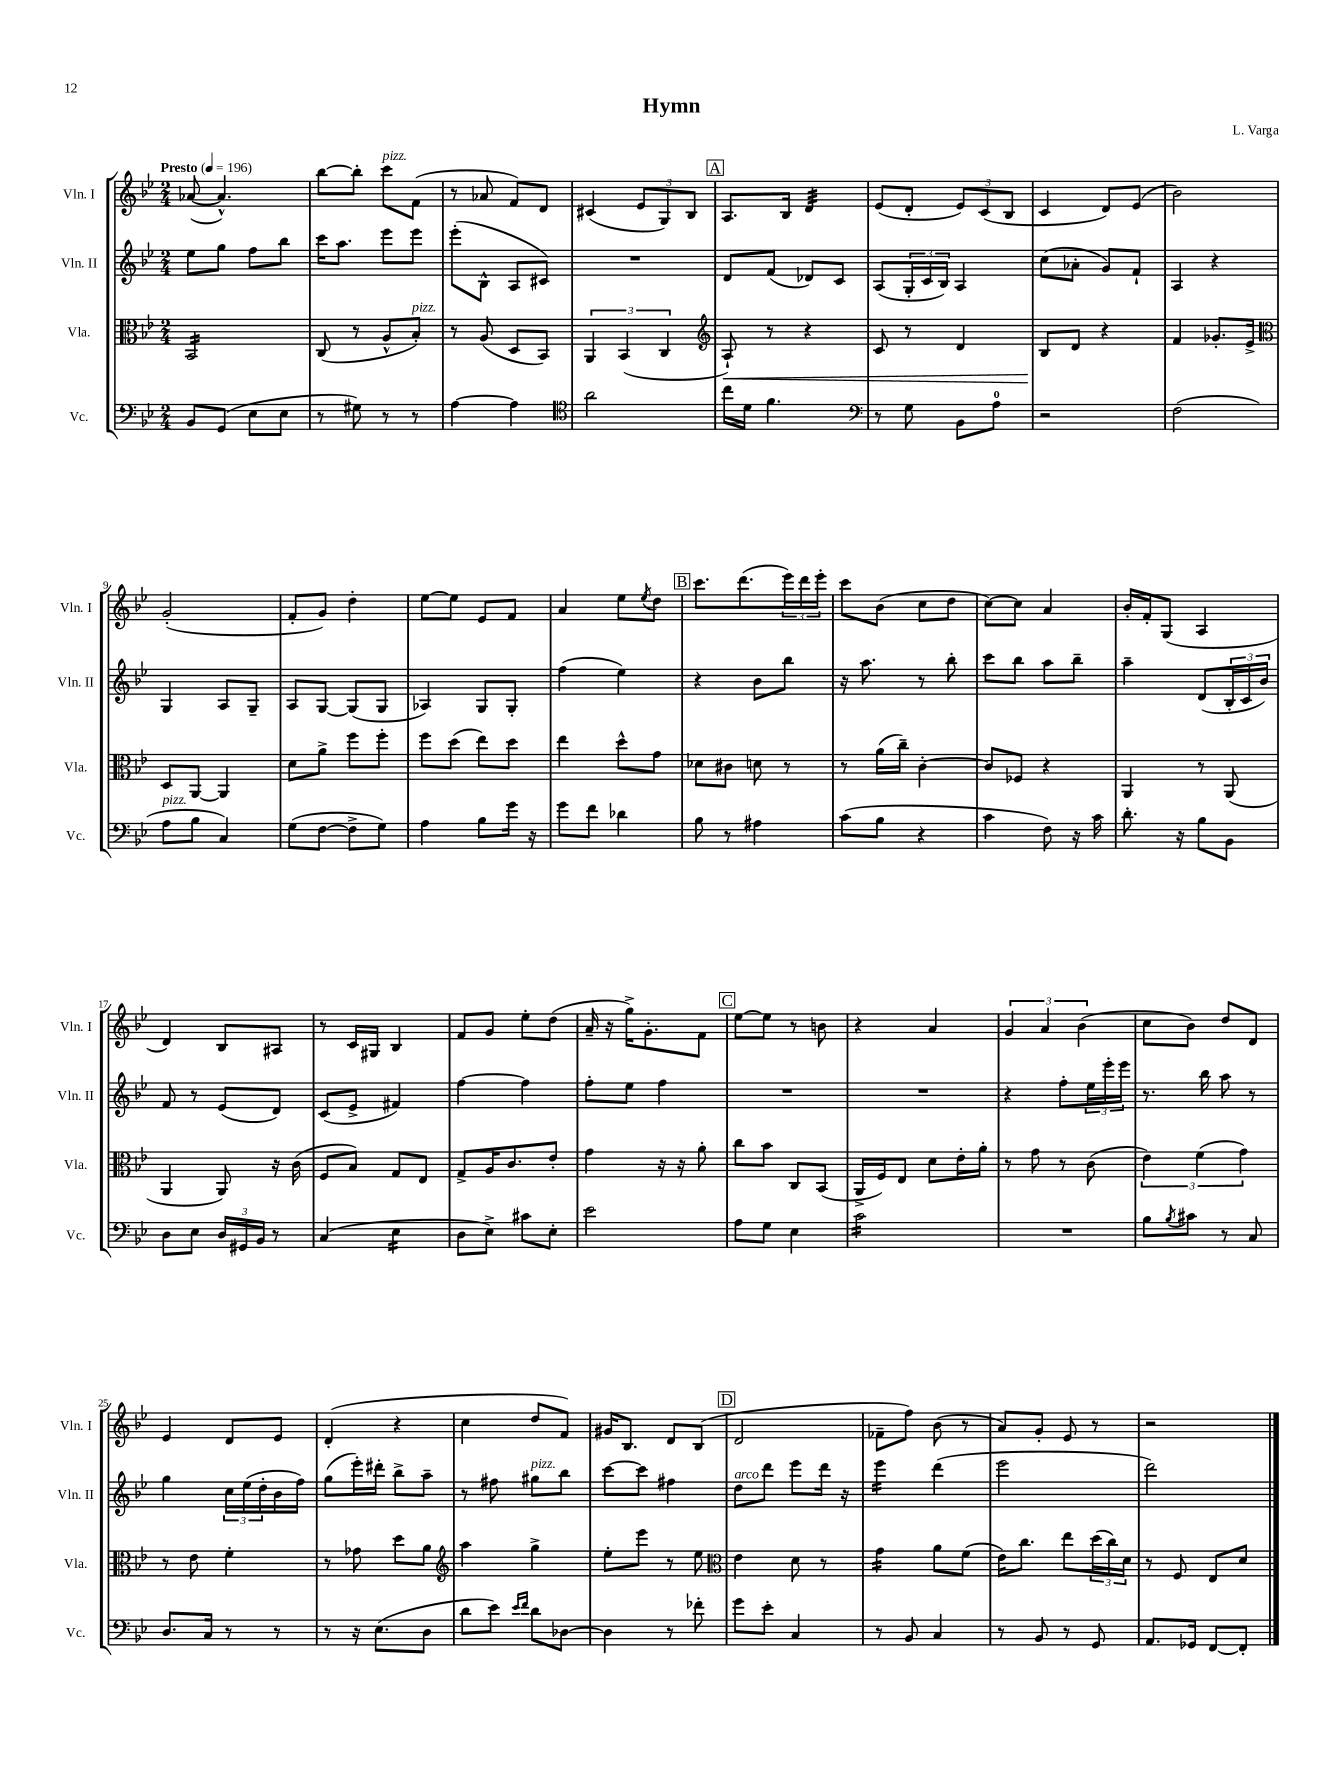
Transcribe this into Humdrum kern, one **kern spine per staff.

**kern	**kern	**dynam	**kern	**kern
*part4	*part3	*part3	*part2	*part1
*staff4	*staff3	*staff3	*staff2	*staff1
*I"Vc.	*I"Vla.	*	*I"Vln. II	*I"Vln. I
*I'Vc.	*I'Vla.	*	*I'Vln. II	*I'Vln. I
*clefF4	*clefC3	*	*clefG2	*clefG2
*k[b-e-]	*k[b-e-]	*	*k[b-e-]	*k[b-e-]
*M2/4	*M2/4	*	*M2/4	*M2/4
*MM196	*MM196	*	*MM196	*MM196
=1	=1	=1	=1	=1
!	!	!	!	!LO:TX:a:B:t=Presto
*	*tremolo	*	*	*
8BB-/L	16BB-/LL	.	8ee-\L	([8a-X/
.	16BB-/	.	.	.
(8GG/J	16BB-/	.	8gg\J	4.a-^^/])
.	16BB-/	.	.	.
8E-\L	16BB-/	.	8ff\L	.
.	16BB-/	.	.	.
8E-\J	16BB-/	.	8bb-\J	.
.	16BB-/JJ	.	.	.
*	*Xtremolo	*	*	*
=2	=2	=2	=2	=2
8r	(8C/	.	16ccc\KL	[8bb-\L
.	.	.	8.aa\J	.
8G#X\)	8r	.	.	8bb-'\J]
!	!	!	!	!LO:TX:a:i:t=pizz.
8r	8A^^/L	.	8eee-\L	8ccc\L
!	!LO:TX:a:i:t=pizz.	!	!	!
8r	8B-'/J)	.	8eee-\J	(8f\J
=3	=3	=3	=3	=3
[4A\	8r	.	(8eee-'\L	8r
.	(8A/	.	8B-^^\J	8a-X/
4A\]	8D/L	.	8A/L	8f/L)
.	8BB-/J)	.	8c#X/J)	8d/J
=4	=4	=4	=4	=4
*clefC4	*	*	*	*
2a\	6AA/	.	2r	(4c#X/
.	(6BB-/	.	.	.
.	.	.	.	12e-/L
.	6C/	.	.	12G/)
.	.	.	.	12B-/J
!!LO:REH:place=s1:t=A
=5	=5	=5	=5	=5
*	*clefG2	*	*	*
!	!	!LO:HP:b	!	!
16cc\LL	8A`/)	<	8d/L	8.A/L
16d\JJ	.	.	.	.
4.f\	8r	.	(8f/J	.
.	.	.	.	16B-/Jk
*	*	*	*	*tremolo
.	4r	.	8d-X/L)	32d/LLL
.	.	.	.	32d/
.	.	.	.	32d/
.	.	.	.	32d/
.	.	.	8c/J	32d/
.	.	.	.	32d/
.	.	.	.	32d/
.	.	.	.	32d/JJJ
*	*	*	*	*Xtremolo
=6	=6	=6	=6	=6
*clefF4	*	*	*	*
8r	8c/	.	(8A/L	(8e-/L
8G\	8r	.	24G'/L	8d'/J
.	.	.	24c/	.
.	.	.	24B-/JJ)	.
8BB-\L	4d/	.	4A/	12e-/L)
.	.	.	.	(12c/
8A\J	.	.	.	.
.	.	.	.	12B-/J
=7	=7	=7	=7	=7
2r	8B-/L	.	(8cc\L	4c/
.	8d/J	[	8a-X'\J	.
.	4r	.	8g/L)	8d/L)
.	.	.	8f`/J	(8e-/J
=8	=8	=8	=8	=8
(2F\	4f/	.	4A/	2b-\)
.	8.g-X'/L	.	4r	.
.	16e-^/Jk	.	.	.
!!LO:LB:g=z
=9	=9	=9	=9	=9
*	*clefC3	*	*	*
!LO:TX:a:i:t=pizz.	!	!	!	!
8A\L	8D/L	.	4G/	(2g'/
8B-\J	[8AA/J	.	.	.
4C/)	4AA/]	.	8A/L	.
.	.	.	8G~/J	.
=10	=10	=10	=10	=10
(8G\L	8d\L	.	8A/L	8f'/L
[8F\J	8a^\J	.	[8G/J	8g/J)
8F^\L]	8ff\L	.	(8G/L]	4dd'\
8G\J)	8ff'\J	.	8G/J	.
=11	=11	=11	=11	=11
4A\	8ff\L	.	4A-X/)	[8ee-\L
.	(8dd\J	.	.	8ee-\J]
8B-\L	8ee-\L)	.	8G/L	8e-/L
16g\Jk	8dd\J	.	8G'/J	8f/J
16r	.	.	.	.
=12	=12	=12	=12	=12
8g\L	4ee-\	.	(4ff\	4a/
8f\J	.	.	.	.
4d-X\	8dd^^\L	.	4ee-\)	8ee-\L
.	.	.	.	8qee-/
.	8g\J	.	.	8dd\J
!!LO:REH:place=s1:t=B
=13	=13	=13	=13	=13
8B-\	8d-X\L	.	4r	8.ccc\L
8r	8c#X\J	.	.	.
.	.	.	.	(8.ddd\
4A#X\	8dn\	.	8b-\L	.
.	8r	.	8bb-\J	24eee-\L)
.	.	.	.	24ddd\
.	.	.	.	24eee-'\JJ
=14	=14	=14	=14	=14
(8c\L	8r	.	16r	8ccc\L
.	.	.	8.aa\	.
8B-\J	(16a\LL	.	.	(8b-\J
.	16cc~\JJ)	.	.	.
4r	[4c'\	.	8r	8cc\L
.	.	.	8bb-'\	8dd\J
=15	=15	=15	=15	=15
4c\	8c/L]	.	8ccc\L	[8cc\L)
.	8F-X/J	.	8bb-\J	8cc\J]
8F\)	4r	.	8aa\L	4a/
16r	.	.	8bb-~\J	.
16c\	.	.	.	.
=16	=16	=16	=16	=16
8.d'\	4AA/	.	4aa~\	16b-'/LL
.	.	.	.	16f'/J
.	.	.	.	(8G/J
16r	.	.	.	.
8B-\L	8r	.	(8d/L	4A/
8BB-\J	(8AA/	.	24B-'/L	.
.	.	.	24c/	.
.	.	.	24b-/JJ)	.
!!LO:LB:g=z
=17	=17	=17	=17	=17
8D\L	4AA/	.	8f/	4d/)
8E-\J	.	.	8r	.
24D/LL	8AA/)	.	(8e-/L	8B-/L
24GG#X/	.	.	.	.
24BB-/JJ	.	.	.	.
8r	16r	.	8d/J)	8A#X/J
.	(16c\	.	.	.
=18	=18	=18	=18	=18
(4C/	8F/L	.	(8c/L	8r
.	8B-/J)	.	8e-^/J	16c/LL
.	.	.	.	16G#X/JJ
*tremolo	*	*	*	*
16E-\LL	8G/L	.	4f#X/)	4B-/
16E-\	.	.	.	.
16E-\	8E-/J	.	.	.
16E-\JJ	.	.	.	.
*Xtremolo	*	*	*	*
=19	=19	=19	=19	=19
8D\L	8G^/L	.	[4ff\	8f/L
8E-^\J)	16A/K	.	.	8g/J
.	8.c/	.	.	.
8c#X\L	.	.	4ff\]	8ee-'\L
8E-'\J	8e-'/J	.	.	(8dd\J
=20	=20	=20	=20	=20
2e-\	4g\	.	8ff'\L	16a~/
.	.	.	.	16r
.	.	.	8ee-\J	16gg^\KL)
.	.	.	.	8.g'\
.	16r	.	4ff\	.
.	16r	.	.	.
.	8a'\	.	.	8f\J
!!LO:REH:place=s1:t=C
=21	=21	=21	=21	=21
8A\L	8cc\L	.	2r	[8ee-\L
8G\J	8b-\J	.	.	8ee-\J]
4E-\	8C/L	.	.	8r
.	(8BB-/J	.	.	8bn\
=22	=22	=22	=22	=22
*tremolo	*	*	*	*
16c\LL	16AA^/LL	.	2r	4r
16c\	16F/J)	.	.	.
16c\	8E-/J	.	.	.
16c\	.	.	.	.
16c\	8d\L	.	.	4a/
16c\	.	.	.	.
16c\	16e-'\L	.	.	.
16c\JJ	16a'\JJ	.	.	.
*Xtremolo	*	*	*	*
=23	=23	=23	=23	=23
2r	8r	.	4r	6g/
.	8g\	.	.	.
.	.	.	.	6a/
.	8r	.	8ff'\L	.
.	.	.	.	(6b-\
.	(8c\	.	24ee-\L	.
.	.	.	24eee-'\	.
.	.	.	24eee-\JJ	.
=24	=24	=24	=24	=24
8B-\L	6e-\)	.	8.r	8cc\L
8qB-/	.	.	.	.
8c#X\J	.	.	.	8b-\J)
.	(6f\	.	.	.
.	.	.	16bb-\	.
8r	.	.	8aa\	8dd/L
.	6g\)	.	.	.
8C/	.	.	8r	8d/J
!!LO:LB:g=z
=25	=25	=25	=25	=25
8.D/L	8r	.	4gg\	4e-/
.	8e-\	.	.	.
16C/Jk	.	.	.	.
8r	4f'\	.	24cc\LL	8d/L
.	.	.	(24ee-\	.
.	.	.	24dd'\	.
8r	.	.	16b-\	8e-/J
.	.	.	16ff\JJ)	.
=26	=26	=26	=26	=26
8r	8r	.	(8gg\L	(4d'/
16r	8g-X\	.	16eee-'\L)	.
(8.E-\L	.	.	16ddd#X'\JJ	.
.	8dd\L	.	8bb-^\L	4r
8D\J	8a\J	.	8aa~\J	.
=27	=27	=27	=27	=27
*	*clefG2	*	*	*
8d\L	4aa\	.	8r	4cc\
8e-\J)	.	.	8ff#X\	.
16qqe-/LL	.	.	.	.
16qqf/JJ	.	.	.	.
!	!	!	!LO:TX:a:i:t=pizz.	!
8d\L	4gg^\	.	8gg#X\L	8dd/L
[8D-X\J	.	.	8bb-\J	8f/J)
=28	=28	=28	=28	=28
4D-\]	8ee-'\L	.	[8ccc\L	16g#X/KL
.	.	.	.	8.B-/J
.	8eee-\J	.	8ccc\J]	.
8r	8r	.	4ff#X\	8d/L
8f-X'\	8ee-\	.	.	(8B-/J
!!LO:REH:place=s1:t=D
=29	=29	=29	=29	=29
*	*clefC3	*	*	*
!	!	!	!LO:TX:a:i:t=arco	!
8g\L	4e-\	.	8dd\L	2d/
8e-'\J	.	.	8ddd\J	.
4C/	8d\	.	8eee-\L	.
.	8r	.	16ddd\Jk	.
.	.	.	16r	.
=30	=30	=30	=30	=30
*	*tremolo	*	*	*
*	*	*	*tremolo	*
8r	16g\LL	.	16eee-\LL	8f-X~\L
.	16g\	.	16eee-\	.
8BB-/	16g\	.	16eee-\	8ff\J)
.	16g\JJ	.	16eee-\JJ	.
*	*	*	*Xtremolo	*
*	*Xtremolo	*	*	*
4C/	8a\L	.	(4ddd\	(8b-\
.	(8f\J	.	.	8r
=31	=31	=31	=31	=31
8r	16e-\KL)	.	2eee-\	8a/L)
.	8.cc\J	.	.	.
8BB-/	.	.	.	8g'/J
8r	8ee-\L	.	.	8e-/
8GG/	(24dd\L	.	.	8r
.	24cc\)	.	.	.
.	24d\JJ	.	.	.
=32	=32	=32	=32	=32
8.AA/L	8r	.	2ddd\)	2r
.	8F/	.	.	.
16GG-X/Jk	.	.	.	.
[8FF/L	8E-/L	.	.	.
8FF'/J]	8d/J	.	.	.
==	==	==	==	==
*-	*-	*-	*-	*-
